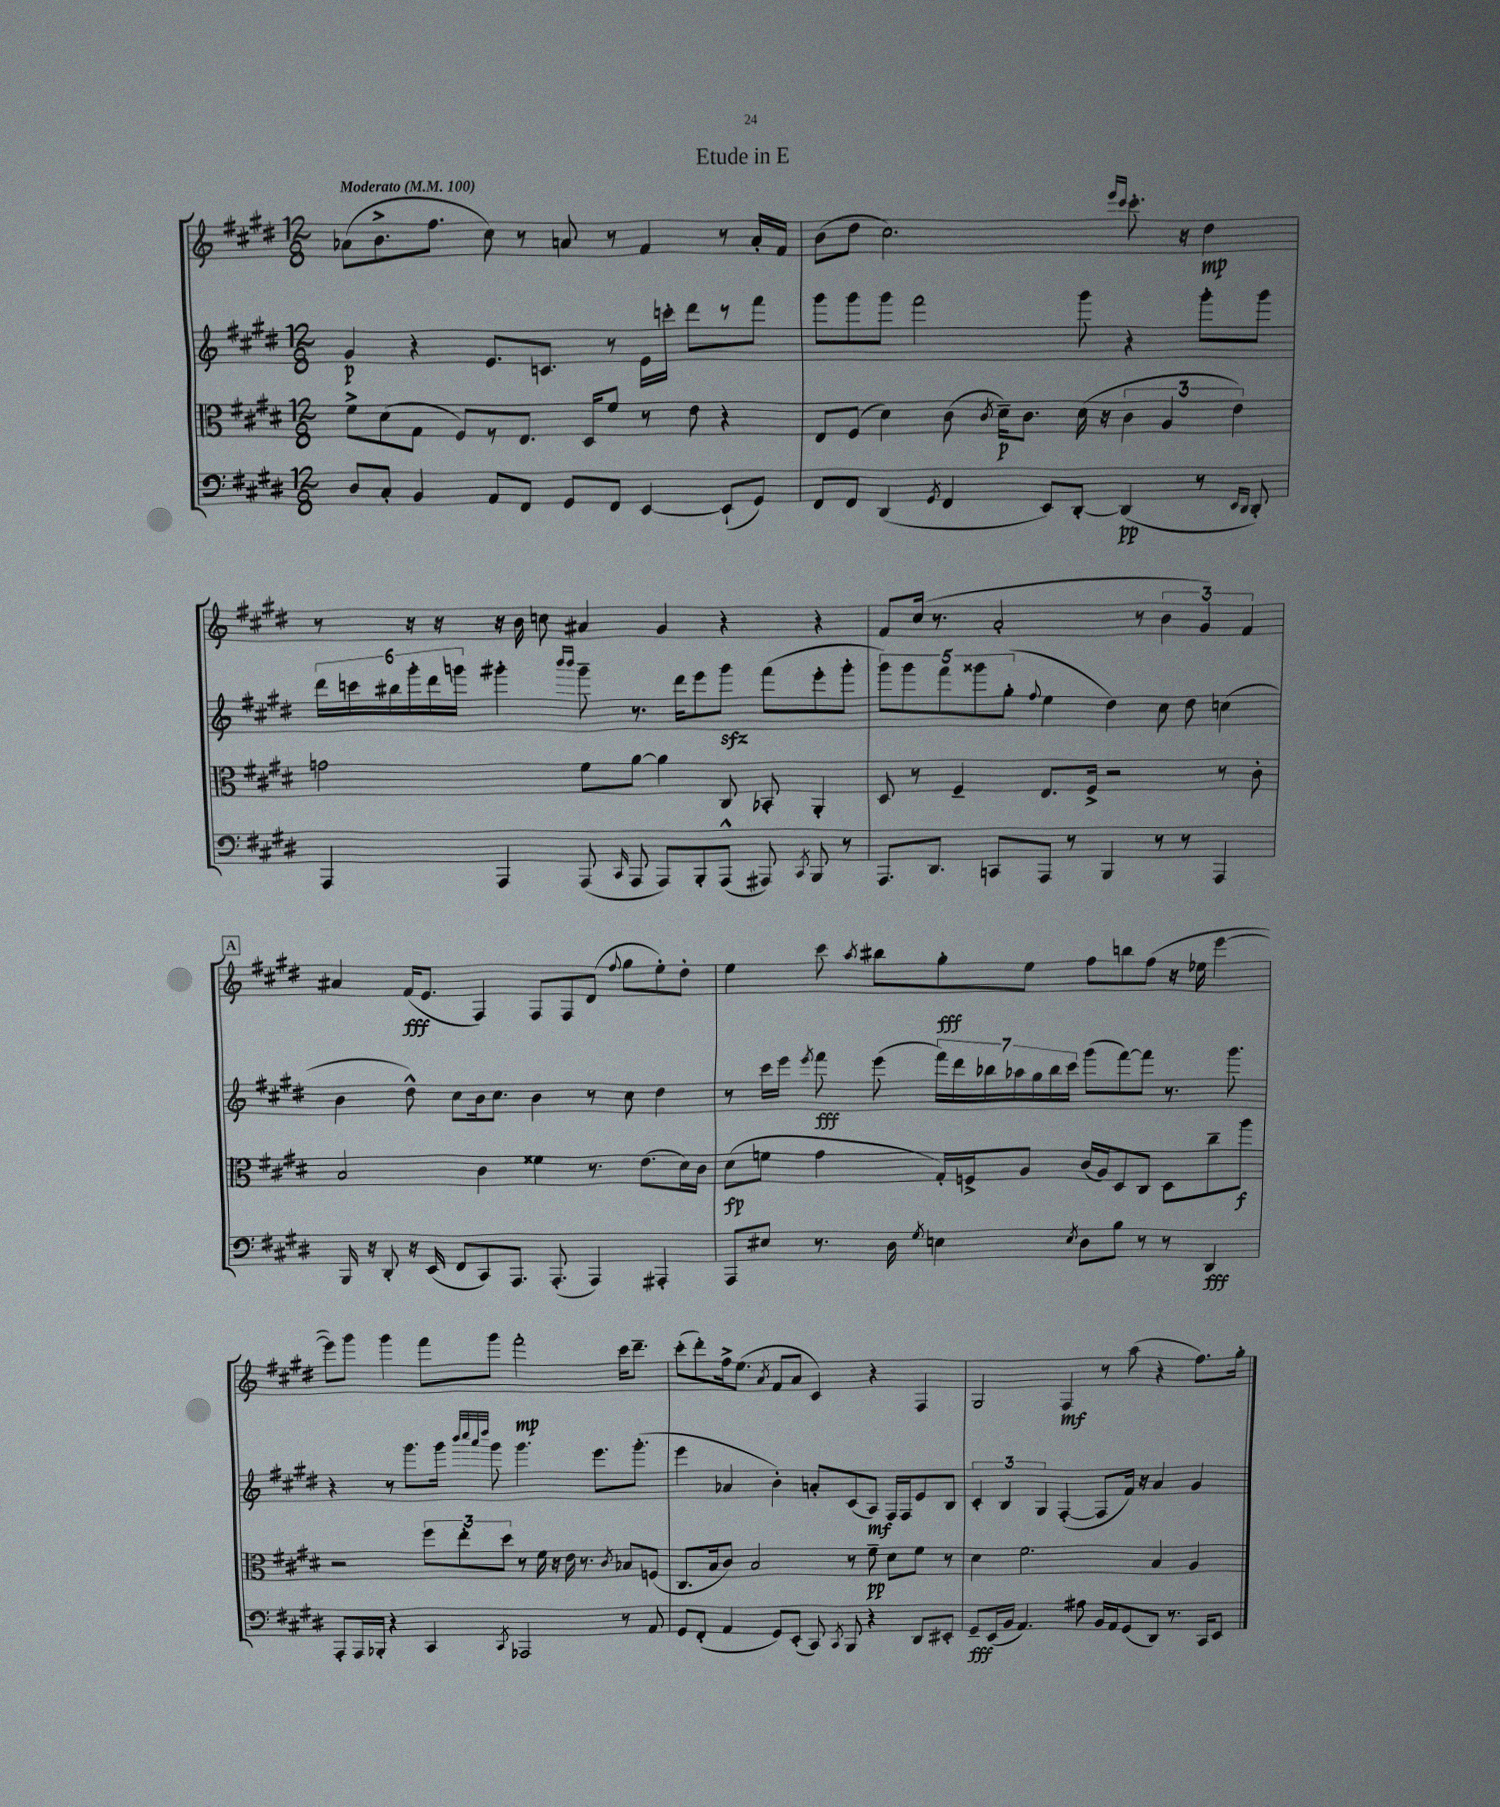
\header { title = "Etude in E" }
<<
\new StaffGroup <<
\new Staff = "s0" {
    \clef treble \key e \major \numericTimeSignature \time 12/8 \tempo "Moderato" 4 = 100
    \autoBeamOff aes'8[( b'8.-> fis''8.] cis''8) r8 a'8 r8 fis'4 r8 a'16[-. fis'16] |
    b'8[( dis''8] cis''2.) \grace { e'''16[ cis'''16] } cis'''8.-. r16 dis''4\mp |
    r8 r16 r16 r16 b'16 c''8 ais'4 gis'4 r4 r4 |
    fis'8[ cis''16]( r8. a'2-. r8 \tuplet 3/2 { b'4 gis'4) fis'4 } |
    \mark \markup { \box "A" } ais'4 fis'16[\fff( e'8.] fis4) fis8[ fis8 dis'8]( \appoggiatura { fis''8 } gis''8[ e''8-.) dis''8]-. |
    e''4 cis'''8 \acciaccatura { a''8 } bis''8[ gis''8-.\fff e''8] fis''8[ b''8 fis''8]( r16 ees''16 e'''4~ |
    e'''8[) gis'''8] gis'''4 fis'''8[ gis'''8] fis'''2-.\mp cis'''16[ dis'''8.]-- |
    cis'''8[-.( dis'''8-.) fis''16-> e''8.]( \acciaccatura { a'8 } fis'8[ a'8] cis'4) r4 fis4 |
    gis2 fis4\mf r8 a''8( r4 fis''8.[) gis''16]-. \bar "|." |
}
\new Staff = "s1" {
    \clef treble \key e \major \numericTimeSignature \time 12/8
    \autoBeamOff gis'4\p r4 e'8.[ c'8.] r8 e'16[ c'''16]-. dis'''8[ r8 fis'''8] |
    gis'''8[ gis'''8 gis'''8] fis'''2 gis'''8 r4 gis'''8[-. gis'''8] |
    \tuplet 6/4 { dis'''16[ c'''16 bis''16 gis'''16-. dis'''16 g'''16] } gis'''4-. \grace { b'''16[ b'''16] } gis'''8-- r8. dis'''16[ e'''8 gis'''8]\sfz fis'''8[( e'''8-. gis'''8]-. |
    \tuplet 5/4 { gis'''8[) gis'''8 fis'''8 gisis'''8 gis''8]-.( } \appoggiatura { fis''8 } e''4 dis''4) cis''8 dis''8 c''4( |
    \mark \markup { \box "A" } b'4 dis''8-^) cis''8[ b'16 cis''8.] b'4 r8 cis''8 dis''4 |
    r8 cis'''16[ e'''16] \acciaccatura { e'''8 } fis'''8\fff e'''8( \tuplet 7/4 { fis'''16[) dis'''16 bes''16 aes''16 gis''16 bes''16 cis'''16] } gis'''8[( fis'''8~) fis'''8] r8. gis'''8. |
    r4 r8 gis'''8.[ gis'''16] \grace { b'''32[ cis''''32 a'''32 dis''''32] } gis'''8 gis'''4. e'''8.[ gis'''8.]-.( |
    e'''4 aes'4 b'4-.) a'8[-. cis'8( a8]\mf) fis16[ fis16 e'8 b8] |
    \tuplet 3/2 { cis'4-. b4 gis4 } fis4~-.( fis8[ fis'16]) r16 a'4 gis'4 \bar "|." |
}
\new Staff = "s2" {
    \clef alto \key e \major \numericTimeSignature \time 12/8
    \autoBeamOff fis'8[-> dis'8( gis8] fis8[) r8 e8.] dis16[ fis'8] r8 e'8 r4 |
    e8[ fis8]( dis'4) cis'8( \acciaccatura { cis'8 } dis'16[--\p) cis'8.] dis'16( r16 \tuplet 3/2 { cis'4 a4 e'4) } |
    g'2 fis'8[ a'8]~ a'4 cis8 bes,8-. a,4-. |
    dis8 r8 fis4-- e8.[ fis16]-> r2 r8 cis'8-. |
    \mark \markup { \box "A" } b2 cis'4 fisis'4 r8. e'8.[( dis'16) cis'16] |
    dis'8[\fp( f'8] gis'4 gis16[-.) f16-> a8] cis'16[( a16) dis8 cis8] dis8[ cis''8-- a''8]\f |
    r2 \tuplet 3/2 { fis''8[ e''8-. dis''8] } r8 fis'16 r16 e'16 r8. \acciaccatura { cis'8 } bes8[ f8]( |
    cis8.[ b16 cis'8]) b2 r8 fis'8--\pp dis'8[ fis'8] r8 |
    dis'4 fis'2. b4 a4 \bar "|." |
}
\new Staff = "s3" {
    \clef bass \key e \major \numericTimeSignature \time 12/8
    \autoBeamOff dis8[ cis8]-. b,4 a,8[ fis,8] gis,8[ fis,8] e,4~ e,8[-!( gis,8]) |
    fis,8[ fis,8] dis,4( \acciaccatura { gis,8 } fis,4 e,8[) dis,8]~-. dis,4\pp( r8 \grace { e,16[ dis,16] } dis,8-.) |
    a,,4 a,,4 a,,8( \grace { cis,16 } a,,8 a,,8[) b,,8-. a,,8]-^( ais,,8) \acciaccatura { cis,8 } b,,8 r8 |
    a,,8.[ dis,8.] c,8[ a,,8] r8 b,,4 r8 r8 a,,4 |
    \mark \markup { \box "A" } b,,16 r16 dis,8-. r16 e,16( fis,8[ cis,8) a,,8.] a,,8.-.( a,,4) ais,,4-. |
    a,,8[ eis8] r8. dis16 \acciaccatura { gis8 } e4 \acciaccatura { e8 } dis8[ b8] r8 r8 dis,4\fff |
    a,,8[-. a,,16 bes,,16]-. r4 cis,4 \acciaccatura { cis,8 } aes,,2 r8 a,8 |
    gis,8[ fis,8]-.( a,4 gis,8[) e,8]-.( cis,8) \acciaccatura { cis,8 } b,,8 r4 dis,8[ eis,8]-. |
    gis,8[--\fff e,16( b,16] a,4.) ais8 b,16[ a,16 gis,8( dis,8]) r8. cis,16[ e,8] \bar "|." |
}
>>
>>
\layout { \context { \Score \remove "Bar_number_engraver" } }
